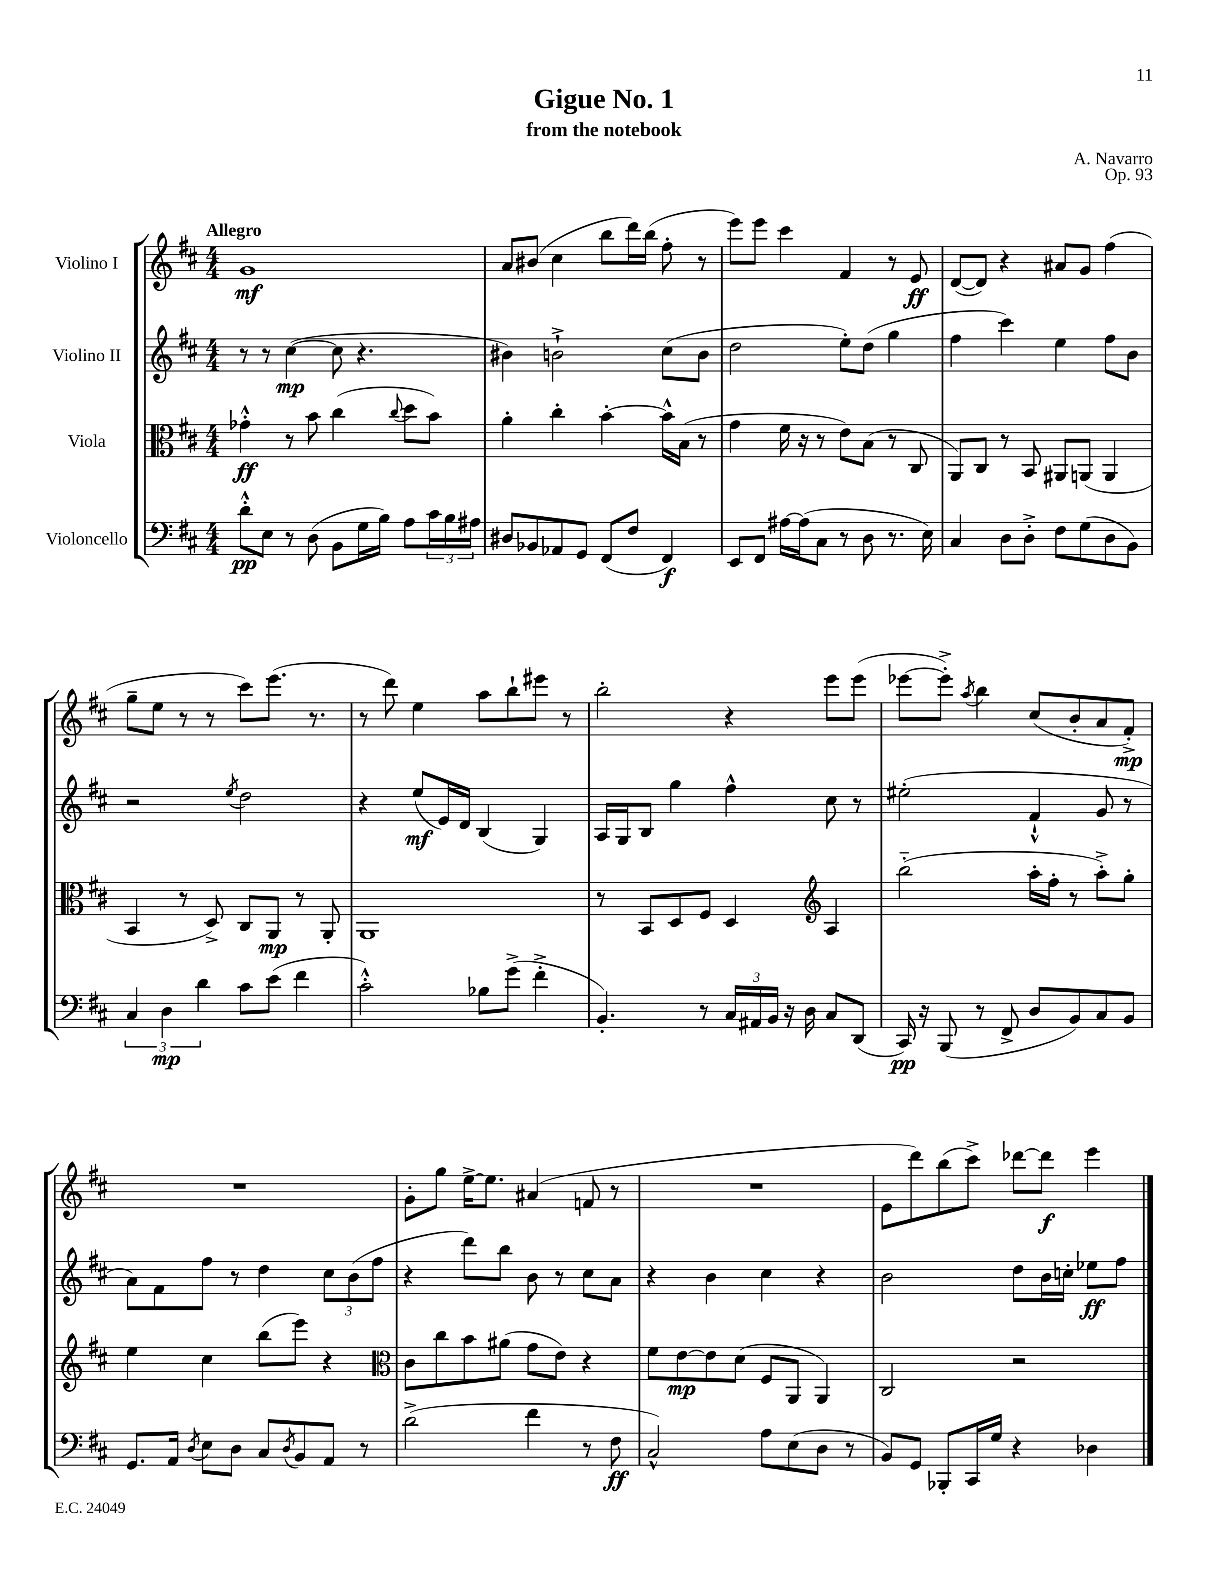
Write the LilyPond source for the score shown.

\header { title = "Gigue No. 1" composer = "A. Navarro" subtitle = "from the notebook" opus = "Op. 93" }
<<
\new StaffGroup <<
\new Staff = "s0" \with { instrumentName = "Violino I" } {
    \clef treble \key d \major \numericTimeSignature \time 4/4 \tempo "Allegro"
    g'1\mf |
    a'8 bis'8( cis''4 b''8 d'''16) b''16( fis''8-. r8 |
    e'''8) e'''8 cis'''4 fis'4 r8 e'8\ff |
    d'8~( d'8) r4 ais'8 g'8 fis''4( |
    g''8-- e''8 r8 r8 cis'''8) e'''8.( r8. |
    r8 d'''8) e''4 a''8 b''8-! eis'''8 r8 |
    b''2-. r4 e'''8 e'''8( |
    ees'''8~ ees'''8-.->) \acciaccatura { a''8 } b''4 cis''8( b'8-. a'8 fis'8-.->\mp) |
    R1 |
    g'8-. g''8 e''16~-> e''8. ais'4( f'8 r8 |
    R1 |
    e'8 d'''8) b''8( cis'''8->) des'''8~ des'''8\f e'''4 \bar "|." |
}
\new Staff = "s1" \with { instrumentName = "Violino II" } {
    \clef treble \key d \major \numericTimeSignature \time 4/4
    r8 r8 cis''4~\mp( cis''8 r4. |
    bis'4) b'2-!-> cis''8( b'8 |
    d''2 e''8-.) d''8( g''4 |
    fis''4 cis'''4) e''4 fis''8 b'8 |
    r2 \acciaccatura { e''8 } d''2 |
    r4 e''8\mf( e'16) d'16 b4( g4) |
    a16 g16 b8 g''4 fis''4-^ cis''8 r8 |
    eis''2-.( fis'4-!-^ g'8 r8 |
    a'8) fis'8 fis''8 r8 d''4 \tuplet 3/2 { cis''8 b'8( fis''8 } |
    r4 d'''8) b''8 b'8 r8 cis''8 a'8 |
    r4 b'4 cis''4 r4 |
    b'2 d''8 b'16 c''16-. ees''8\ff fis''8 \bar "|." |
}
\new Staff = "s2" \with { instrumentName = "Viola" } {
    \clef alto \key d \major \numericTimeSignature \time 4/4
    ges'4-.-^\ff r8 b'8 cis''4( \appoggiatura { cis''8 } d''8 b'8) |
    a'4-. cis''4-. b'4~-. b'16-^ b16( r8 |
    g'4 fis'16 r16 r8 e'8) b8( r8 cis8 |
    a,8) cis8 r8 b,8 ais,8 a,8( a,4 |
    b,4 r8 d8->) cis8 a,8\mp r8 a,8-. |
    a,1 |
    r8 b,8 d8 fis8 d4 \clef treble a4 |
    b''2-_( a''16-. fis''16-. r8 a''8-.->) g''8-. |
    e''4 cis''4 b''8( e'''8) r4 |
    \clef alto cis'8 cis''8 b'8 ais'8( g'8 e'8) r4 |
    fis'8 e'8~\mp e'8 d'8( fis8 a,8 a,4) |
    cis2 r2 \bar "|." |
}
\new Staff = "s3" \with { instrumentName = "Violoncello" } {
    \clef bass \key d \major \numericTimeSignature \time 4/4
    d'8-.-^\pp e8 r8 d8( b,8 g16 b16) a8 \tuplet 3/2 { cis'16 b16 ais16 } |
    dis8 bes,8 aes,8 g,8 fis,8( fis8 fis,4\f) |
    e,8 fis,8 ais16~ ais16( cis8 r8 d8 r8. e16) |
    cis4 d8 d8-.-> fis8 g8( d8 b,8) |
    \tuplet 3/2 { cis4 d4\mp d'4 } cis'8 e'8( fis'4 |
    cis'2-.-^) bes8 g'8->( fis'4-.-> |
    b,4.-.) r8 \tuplet 3/2 { cis16 ais,16 b,16 } r16 d16 cis8 d,8( |
    cis,16\pp) r16 b,,8( r8 fis,8-> d8 b,8) cis8 b,8 |
    g,8. a,16 \acciaccatura { d8 } e8 d8 cis8 \acciaccatura { d8 } b,8 a,8 r8 |
    d'2->( fis'4 r8 fis8\ff |
    cis2-^) a8 e8( d8 r8 |
    b,8) g,8 bes,,8-. cis,16 g16 r4 des4 \bar "|." |
}
>>
>>
\layout { \context { \Score \remove "Bar_number_engraver" } }
